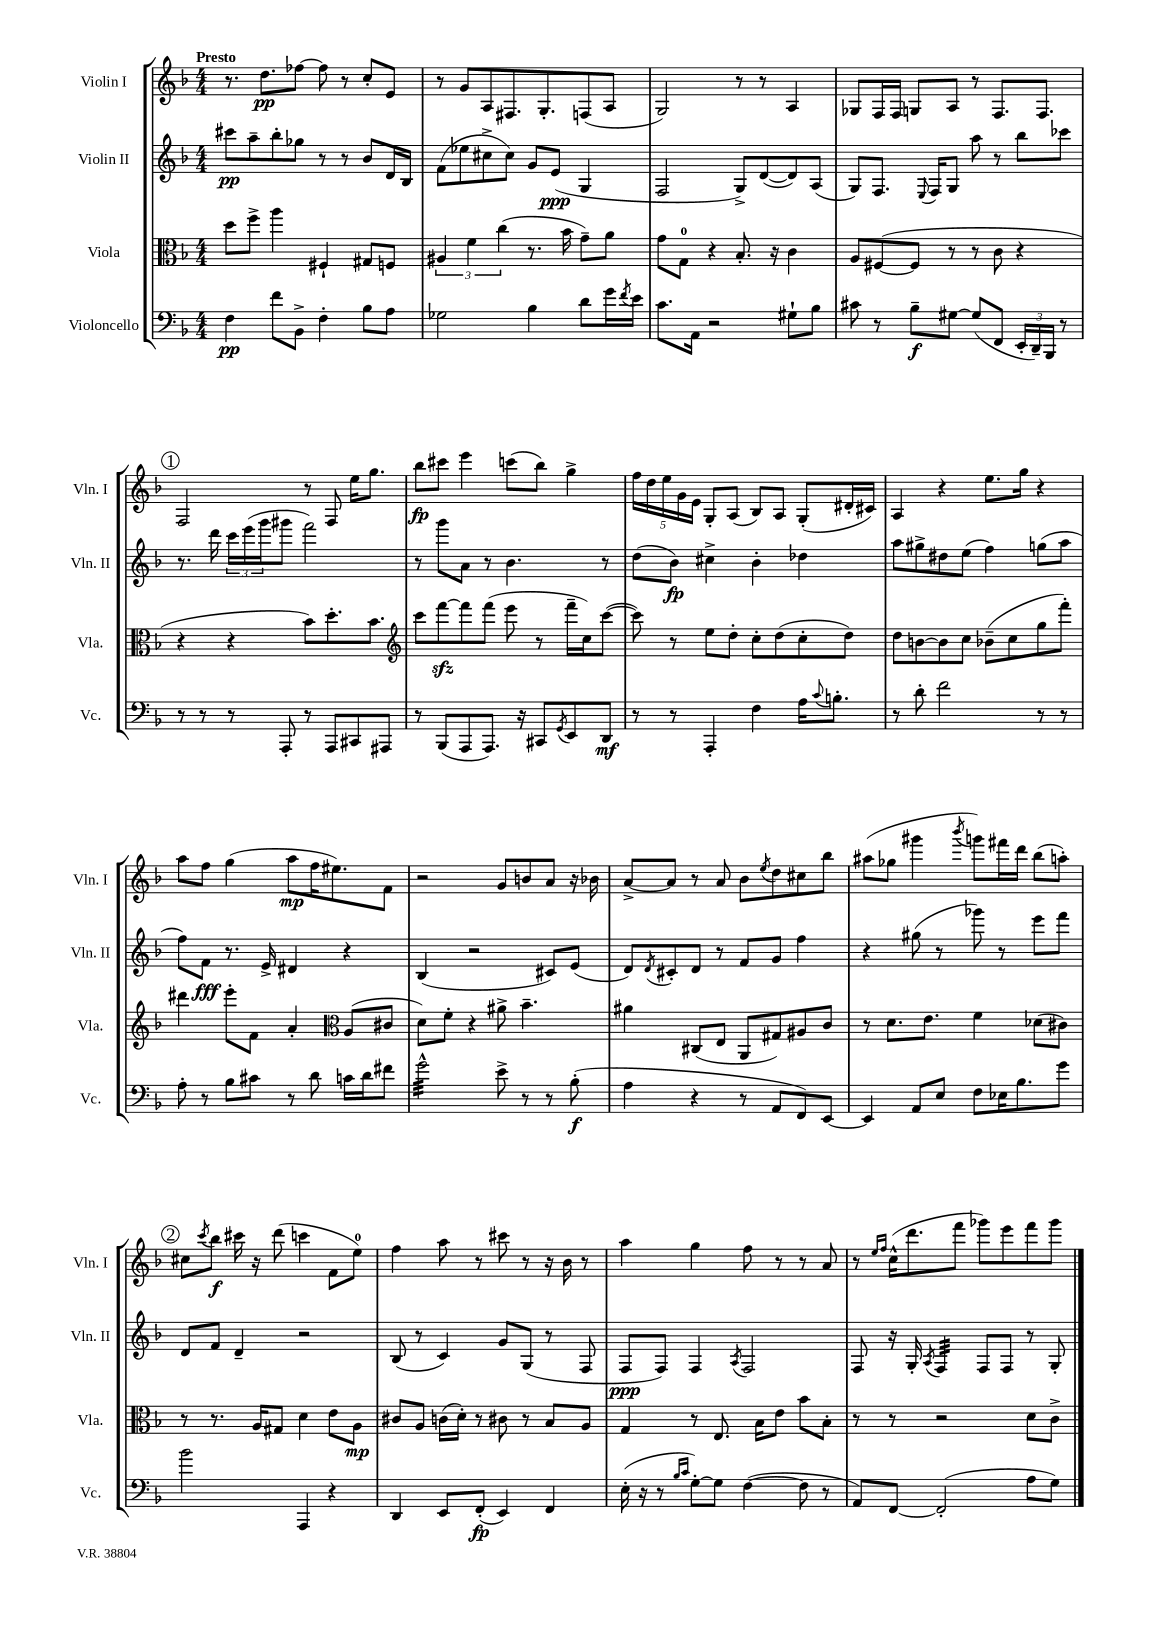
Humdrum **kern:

**kern	**kern	**kern	**kern
*staff4	*staff3	*staff2	*staff1
*clefF4	*clefC3	*clefG2	*clefG2
*k[b-]	*k[b-]	*k[b-]	*k[b-]
*M4/4	*M4/4	*M4/4	*M4/4
4F	8dd	8ccc#	8.r
.	8ff^	8aa~	.
.	.	.	8.dd
8f	4aa	8bb-'	.
8BB-^	.	8gg-	[8ff-
4F'	4F#`	8r	8ff-]
.	.	8r	8r
8B-	8G#	8b-	8cc'
8A	8F	16d	8e
.	.	16B-	.
=	=	=	=
2G-	6A#	(8f	8r
.	.	8ee-	8g
.	6f	.	.
.	.	8cc#^	8A
.	(6cc	.	.
.	.	8cc#)	8.F#
4B-	8.r	8g	.
.	.	.	8.G'
.	.	(8e	.
.	16b-	.	.
8d	8g~)	4G	(8F
16g	8a	.	8A
8qf	.	.	.
16e	.	.	.
=	=	=	=
8.c	8g	2F	2G)
.	8G	.	.
16AA	.	.	.
2r	4r	.	.
.	8.B-'	8G^)	8r
.	.	([8d	8r
.	16r	.	.
8G#`	4c	8d])	4A
8B-	.	(8A	.
=	=	=	=
8c#	8A	8G)	8G-
8r	([8F#	8.F	16F
.	.	.	16F
8B-~	8F#]	.	8G
.	.	8qqE	.
.	.	16F	.
[8G#	8r	8G	8A
(8G#]	8r	8aa	8r
8FF	8c	8r	8.F
24EE'	4r	8bb-	.
24DD~)	.	.	.
.	.	.	8.F
24BBB-	.	.	.
8r	.	8ccc-	.
=	=	=	=
8r	4r	8.r	2F
8r	.	.	.
.	.	16ddd	.
8r	4r	24ccc	.
.	.	(24eee	.
.	.	24ggg	.
8AAA'	.	8ggg#	.
8r	8b-)	2fff)	8r
8AAA	8.dd'	.	8F
8CC#	.	.	16ee
.	8.b-	.	8.gg
8AAA#	.	.	.
=	=	=	=
*	*clefG2	*	*
8r	8ccc	8r	8bb-
(8BBB-	[8fff	8ggg	8ccc#
8AAA	8fff]	8a	4eee
8.AAA)	(8fff	8r	.
.	8eee	4.b-	(8ccc
16r	.	.	.
8CC#	8r	.	8bb-)
8qGG	.	.	.
8EE	16fff~	.	4gg^
.	16cc)	.	.
8DD	([8ccc	8r	.
=	=	=	=
8r	8ccc])	(8dd	20ff
.	.	.	20dd
.	.	.	20ee
8r	8r	8b-)	.
.	.	.	20g
.	.	.	20e
4AAA'	8ee	4cc#^	8G'
.	8dd'	.	(8A
4F	8cc'	4b-'	8B-)
.	(8dd	.	8A
16A	8cc'	4dd-	(8G'
8qqc	.	.	.
8.B'	.	.	.
.	8dd)	.	16d#'
.	.	.	16c#)
=	=	=	=
8r	8dd	8aa	4A
8d'	[8b	8gg#^	.
2f	8b]	8dd#	4r
.	8cc	(8ee	.
.	(8b-~	4ff)	8.ee
.	8cc	.	.
.	.	.	16gg
8r	8gg	(8gg	4r
8r	8fff')	8aa	.
=	=	=	=
8A'	4ddd#	8ff)	8aa
8r	.	8f	8ff
8B-	8eee'	8.r	(4gg
8c#	8f	.	.
.	.	16e^	.
8r	4a'	4d#	8aa
8d	.	.	16ff
.	.	.	8.ee#)
*	*clefC3	*	*
16c	(8A	4r	.
16d	.	.	.
8f#	8c#	.	8f
=	=	=	=
2g^^	8d)	(4B-	2r
.	8f'	.	.
.	4r	2r	.
8e^	8a#^	.	8g
8r	4.b-~	.	8b
8r	.	8c#)	8a
(8B-'	.	(8e	16r
.	.	.	16b-
=	=	=	=
4A	4a#	8d)	[8a^
.	.	8qd	.
.	.	8c#'	8a]
4r	(8C#	8d	8r
.	8E	8r	8a
8r	8AA	8f	8b-
.	.	.	8qee
8AA	8G#)	8g	8dd
8FF)	8A#	4ff	8cc#
[8EE	8c	.	8bb-
=	=	=	=
4EE]	8r	4r	(8aa#
.	8.d	.	8gg-
8AA	.	(8gg#	4ggg#
.	8.e	.	.
8E	.	8r	.
.	.	.	8qbbb-
8F	4f	8ggg-)	8ggg)
16E-	.	8r	16fff#
8.B-	.	.	16ddd
.	(8d-	8eee	(8bb-
8g	8c#)	8fff	8aa')
=	=	=	=
2b-	8r	8d	8cc#
.	.	.	8qccc
.	8.r	8f	8bb-
.	.	4d~	16ccc#
.	16A	.	16r
.	8G#	.	(8ddd
4AAA	4d	2r	4ccc
4r	8e	.	8f
.	8A	.	8ee)
=	=	=	=
4DD	8c#	(8B-	4ff
.	8A	8r	.
8EE	(16c	4c)	8aa
.	16d')	.	.
(8FF'	8r	.	8r
4EE)	8c#	8g	8ccc#
.	8r	(8G	8r
4FF	8B-	8r	16r
.	.	.	16b-
.	8A	8F	8r
=	=	=	=
(16E'	4G	8F	4aa
16r	.	.	.
8r	.	8F)	.
16qqB-	.	.	.
16qqc	.	.	.
[8G')	8r	4F	4gg
8G]	8.E	.	.
.	.	8qA	.
([4F	.	2F	8ff
.	16B-	.	.
.	8e	.	8r
8F]	8b-	.	8r
8r	8B-'	.	8a
=	=	=	=
8AA)	8r	8F	8r
.	.	.	16qqee
.	.	.	16qqff
[8FF	8r	16r	(16cc^^
.	.	16G'	8.ddd
.	.	8qA	.
(2FF']	2r	4F	.
.	.	.	8fff
.	.	8F	8ggg-)
.	.	8F	8eee
8A	8d	8r	8fff
8G)	8c^	8G'	8ggg-
==	==	==	==
*-	*-	*-	*-
